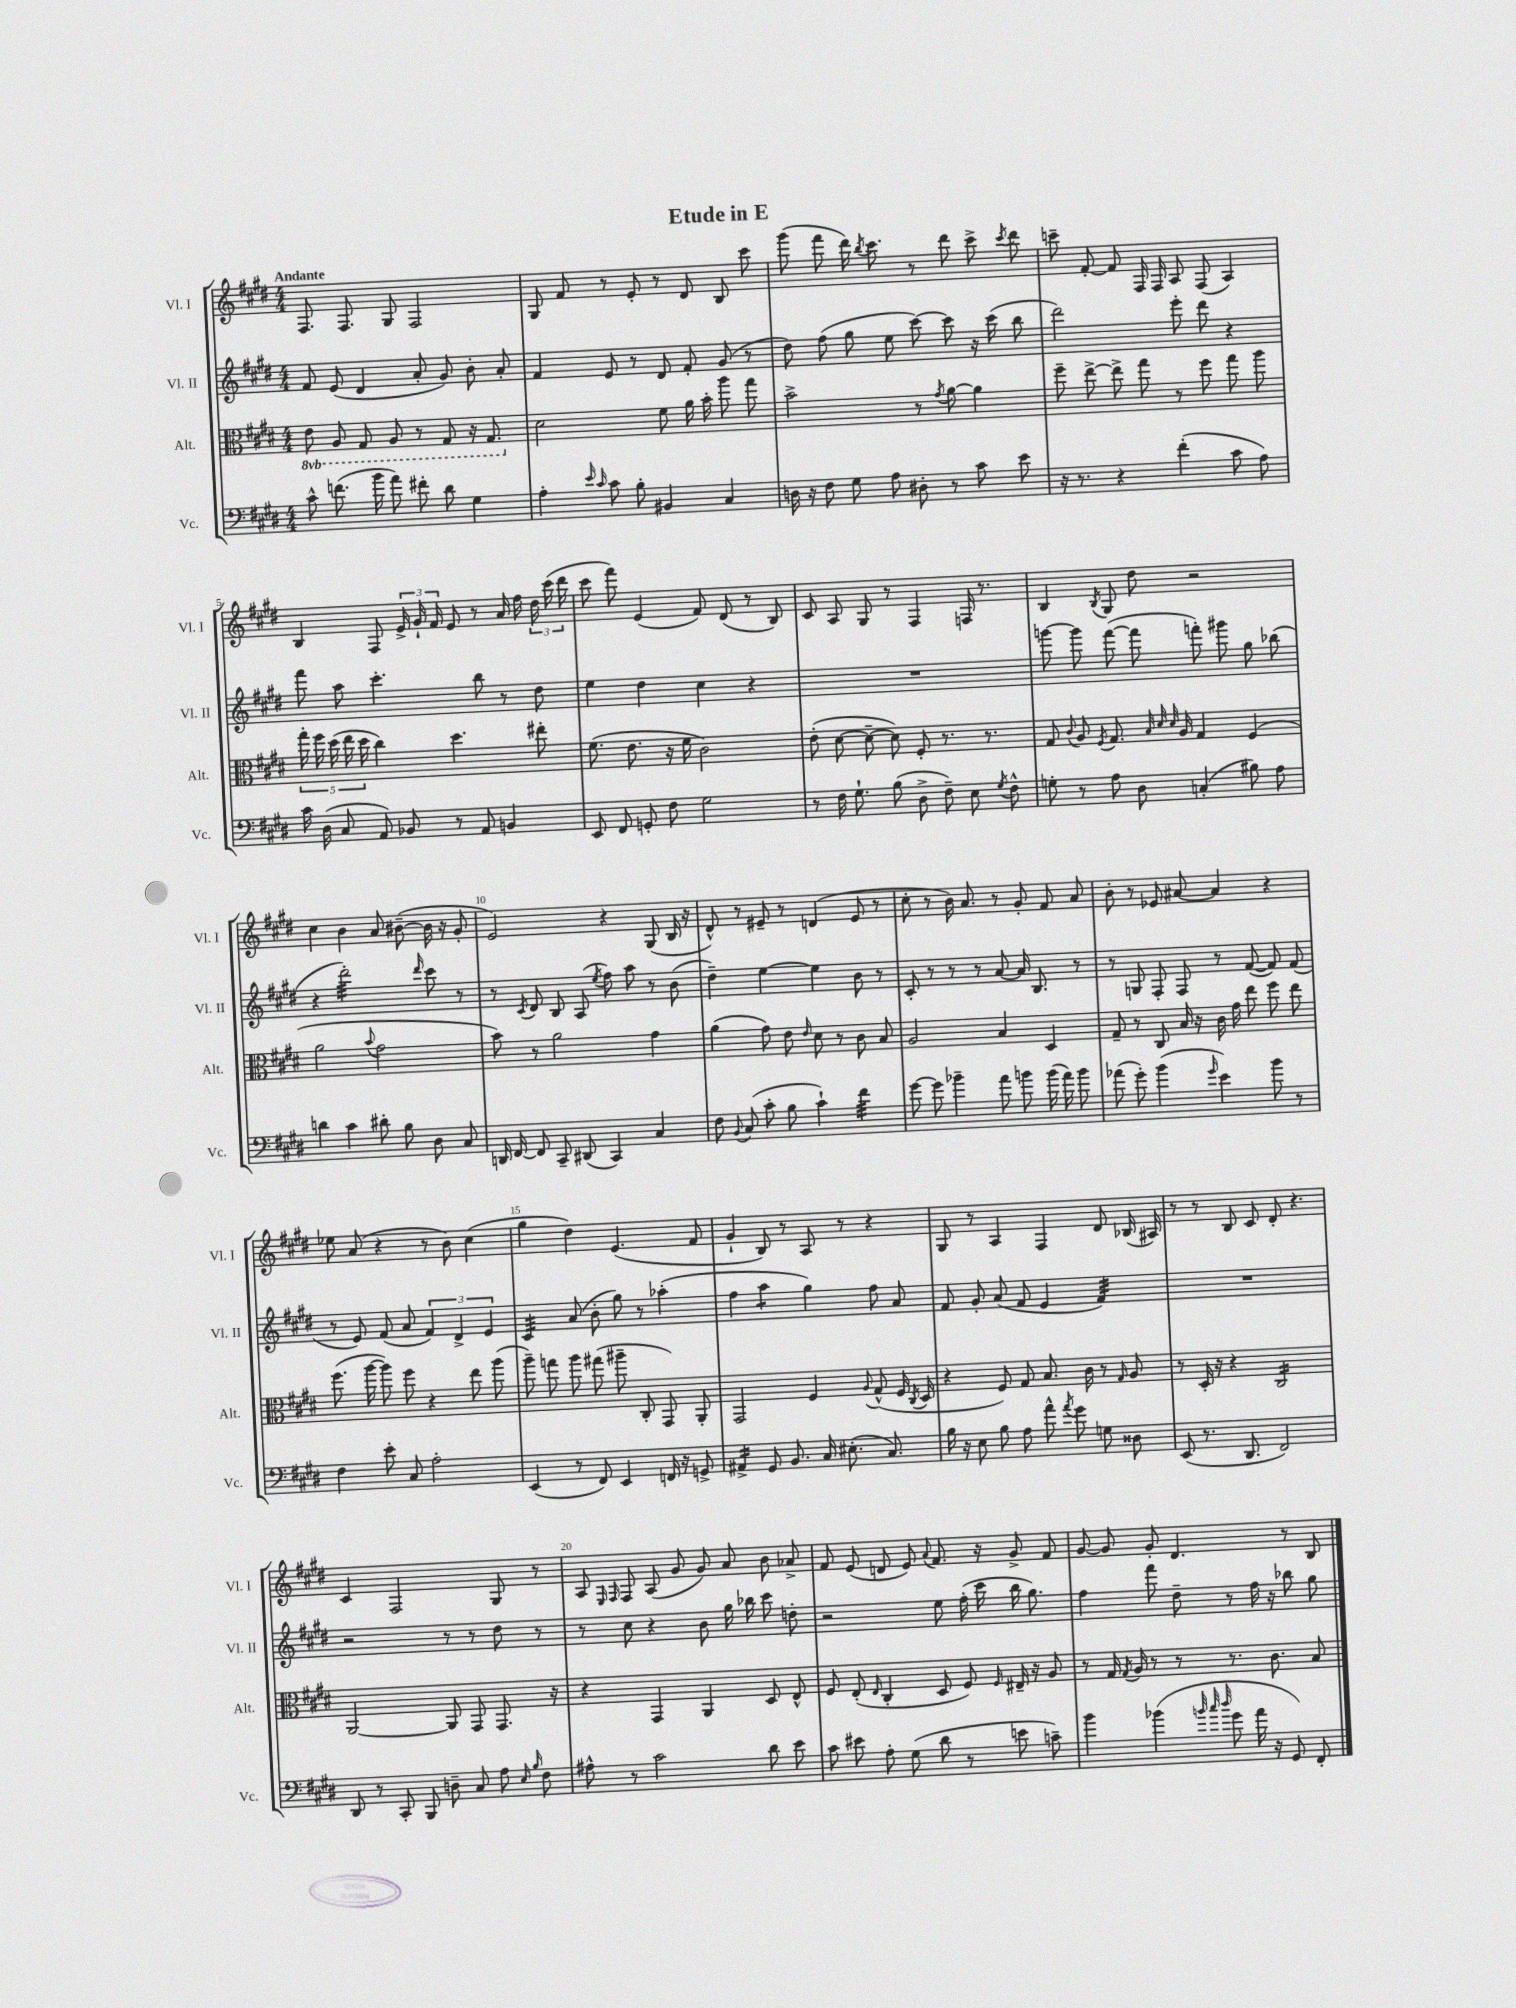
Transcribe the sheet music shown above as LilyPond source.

\header { title = "Etude in E" }
<<
\new StaffGroup <<
\new Staff = "s0" \with { instrumentName = "Vl. I" shortInstrumentName = "Vl. I" } {
    \clef treble \key e \major \numericTimeSignature \time 4/4 \tempo "Andante"
    \autoBeamOff fis8. fis8. gis8 fis2 |
    gis8 fis'8 r8 e'8-. r8 dis'8 b8 cis'''8 |
    gis'''8( fis'''8 dis'''16) \acciaccatura { b''8 } cis'''8. r8 dis'''8 cis'''8-> \acciaccatura { cis'''8 } dis'''8 |
    c'''8-- fis'8~-. fis'8 fis16 fis16 a8 fis8( a4) |
    b4 fis8 \tuplet 3/2 { e'16-> gis'16-! fis'16 } e'8 r8 a'16 fis''16 \tuplet 3/2 { dis''16 cis'''16( dis'''16 } |
    cis'''8 fis'''8) e'4( fis'8) dis'8( r8 b8) |
    cis'8 a8 gis8 r8 fis4 f16 r8. |
    b4 \acciaccatura { b8 } gis8 dis''8 r2 |
    cis''4 b'4 a'8 bis'8~--( bis'16 r16 gis'8-. |
    e'2) r4 gis8( b16 r16 |
    dis'8-^) r8 eis'8-- r8 d'4( eis'8 r8 |
    cis''8-. r8 b'16) a'8. r8 gis'8-. fis'8 a'8 |
    b'8-. r8 ees'8 ais'8~ ais'4 r4 |
    ees''8 a'8( r4 r8 b'8) cis''4( |
    gis''4 dis''4) e'4.( fis'8 |
    gis'4-! b8) r8 a8 r8 r4 |
    gis8 r8 a4 fis4 dis'8 bes16( ais16) |
    r8 r8 b8 cis'8 dis'8-. r4. |
    cis'4 fis2 gis8 r8 |
    a8 \grace { e16 fis16 } fis8 a8( gis'8 gis'8) a'8 b'8 aes'8-> |
    fis'8 e'8( d'8 e'8) \appoggiatura { a'8 } fis'8. r16 gis'8-> fis'8 |
    gis'8~ gis'8 gis'8-. dis'4. r8 b8 \bar "|." |
}
\new Staff = "s1" \with { instrumentName = "Vl. II" shortInstrumentName = "Vl. II" } {
    \clef treble \key e \major \numericTimeSignature \time 4/4
    \autoBeamOff fis'8 e'8( dis'4 a'8-. gis'8) b'8-. a'8-. |
    fis'4 e'8 r8 dis'8 fis'8-. gis'8( r8 |
    dis''8) fis''8( gis''8 e''8 cis'''8~) cis'''8 r16 cis'''16( b''8 |
    dis'''2) e'''8-. dis'''8 r4 |
    fis'''8 a''8 cis'''4.-. b''8 r8 dis''8 |
    e''4 dis''4 cis''4 r4 |
    R1 |
    g'''8~ g'''8 fis'''8~( fis'''8 f'''8-.) gis'''8 gis''8 bes''8( |
    r4 dis'''2:32-.) \grace { dis'''16 } cis'''8 r8 |
    r8 \acciaccatura { cis'8 } dis'8 b8 a8( \acciaccatura { e''8 } fis''8) a''8 r8 b'8( |
    dis''4--) e''4~ e''4 b'8 r8 |
    cis'8-. r8 r8 r8 a'8~ a'16 b8. r8 |
    r8 g8 fis8-. fis8 r8 fis'8~( fis'8) fis'8( |
    r8 e'8) fis'8( a'8 \tuplet 3/2 { fis'4) dis'4-> e'4 } |
    cis'4:32 a'8( b'8-. gis''8) r8 aes''4-.( |
    fis''4 a''4:8 gis''4) fis''8 a'8 |
    fis'8 gis'8-. a'8( fis'8 e'4 fis'4:32) |
    R1 |
    r2 r8 r8 dis''8 r8 |
    r8 cis''8 r4 b'8 gis''16 bes''16 cis'''8 d''8-. |
    r2 e''8 fis''16-.( cis'''16 b''16 gis''8.) |
    fis''4 fis'''8 dis''8-- r8 fis''16 r16 bes''8 gis''8 \bar "|." |
}
\new Staff = "s2" \with { instrumentName = "Alt." shortInstrumentName = "Alt." } {
    \clef alto \key e \major \numericTimeSignature \time 4/4 \set Staff.ottavationMarkups = #ottavation-simple-ordinals
    \autoBeamOff \ottava #-1 e8 a,8 gis,8 a,8 r8 gis,8 r16 gis,8. \ottava #0 |
    dis'2 fis'8 a'16 b'16-. a''8 gis''8 |
    b'2-> r8 \acciaccatura { gis'8 } a'8~ a'4 |
    fis''8-- e''8~-> e''8-> gis''8 r8 fis''8 gis''8 a''8 |
    \tuplet 5/4 { gis''16-. fis''16 dis''16( e''16 dis''16 } cis''4) dis''4. eis''8-. |
    fis'8.( e'8. r16 fis'16 cis'2) |
    e'8-.( dis'8~ dis'8~-- dis'8) fis8-. r8. r8. |
    gis8 \appoggiatura { cis'8 } a8 \acciaccatura { fis8 } gis8. \grace { b32 dis'32 dis'32 } a16 gis4 fis4( |
    a'2 \appoggiatura { b'8 } gis'2 |
    b'8) r8 a'2 gis'4 |
    a'4( gis'8) e'8 \grace { e'16 } dis'8 r8 cis'8 b8 |
    a2 b4 dis4 |
    gis8-- r8 cis8 b16 r16 cis'16 gis'16 e''8 fis''8 e''8 |
    fis''8.( a''16~ a''8) fis''8 r4 e''8 a''8( |
    a''8--) g''8 a''8 gis''8( ais''8-- cis8-. gis,8) a,8-. |
    gis,2 fis4 \appoggiatura { a8 } gis8-^( fis16 \acciaccatura { cis8 } dis16 |
    r4 fis8) gis8 b8. cis'16 r8 \grace { gis16 } a8 |
    r8 dis16-. r16 r4 cis2:16 |
    a,2~ a,8 gis,8 gis,8. r16 |
    r4 gis,4 a,4 dis8 e8-^ |
    fis8 e8-.( \grace { e16 } cis4-. dis8 fis8) \grace { fis16 } eis16-- r16 a8 |
    r8 gis16 \acciaccatura { gis8 } a16 r8 r8 r8. cis'8. b8 \bar "|." |
}
\new Staff = "s3" \with { instrumentName = "Vc." shortInstrumentName = "Vc." } {
    \clef bass \key e \major \numericTimeSignature \time 4/4
    \autoBeamOff cis'8-^ f'8.( b'16 a'8) fis'8-. dis'8 gis4 |
    a4-. \grace { e'16 cis'16 } cis'8 b8-. bis,4 cis4 |
    d16 r16 fis8 gis8 a8 dis8-. r8 cis'8 e'8 |
    r16 r8. r4 fis'4-.( cis'8 a8) |
    cis'16 dis16( cis8 a,8) bes,8 r8 a,8 b,4 |
    e,8 fis,8 g,8-. fis8 gis2 |
    r8 fis16 gis8.-! b8( dis8-> fis8--) e8 \acciaccatura { gis8 } fis8-^ |
    g8-. r8 a8 dis8 c4-.( bis8) a8 |
    d'4 cis'4 dis'8-. b8 dis8 cis8 |
    d,16 fis,16~ fis,8 cis,8-- dis,8( cis,4) cis4 |
    fis8 \appoggiatura { b,8 } cis8( cis'8-. b8 cis'4-!) fis'4:32 |
    gis'8~ gis'8 bes'4-- a'8 b'8 b'16( a'16) b'8 |
    aes'8( gis'8-.) b'4( \grace { gis'16 } e'4) b'8 r8 |
    fis4 e'8-. cis8 a2-. |
    e,4( r8 fis,8) e,4 f,16 r16 g,8-> |
    ais,4:16-> gis,8 b,8. cis16 eis8.-.( cis8.) |
    b16 r16 e8 b8 a8 a'8-^ \acciaccatura { a'8 } gis'8 g8 disis8 |
    e,8( r8. dis,8. fis,2) |
    dis,8 r8 cis,8-. b,,8 d8-- cis8 a8 \grace { e16 b16 } fis8 |
    ais8-^ r8 cis'2 dis'8 e'8 |
    cis'8 eis'8 a8-. gis8( dis'8 r8 e'8 c'8--) |
    b'4 bes'4( \grace { b'32 cis''32 dis''32 } gis'8 a'16 r16 gis,8) fis,8-. \bar "|." |
}
>>
>>
\layout { \context { \Score \override BarNumber.break-visibility = ##(#f #t #t) barNumberVisibility = #(every-nth-bar-number-visible 5) } }
